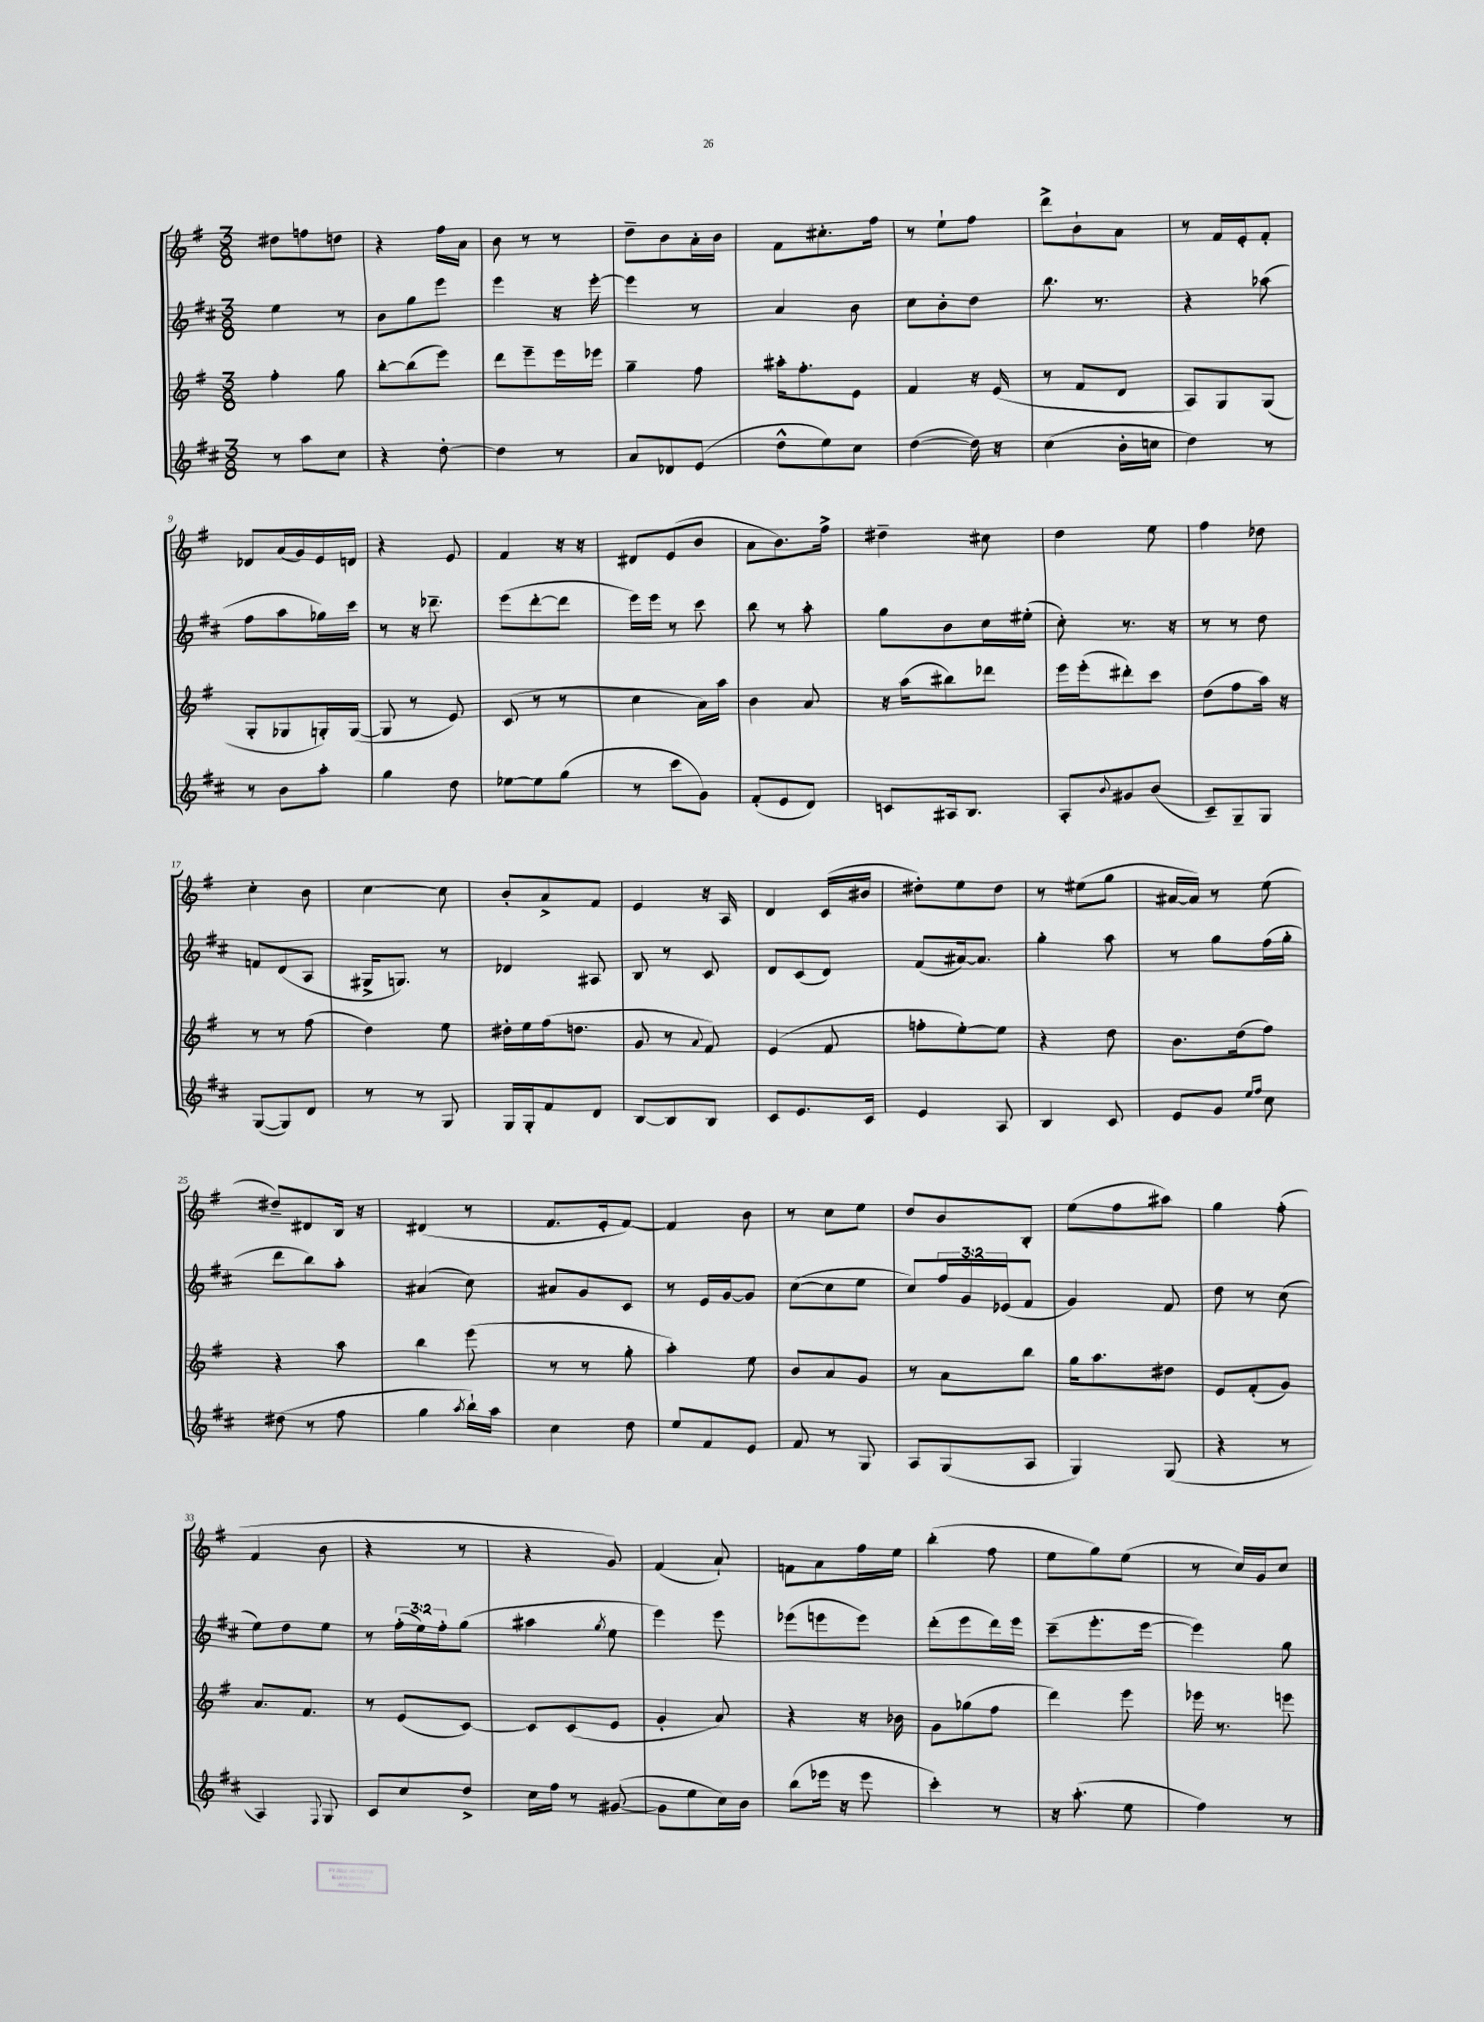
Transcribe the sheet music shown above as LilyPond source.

<<
\new StaffGroup <<
\new Staff = "s0" {
    \clef treble \key g \major \numericTimeSignature \time 3/8
    dis''8 f''8 d''8 |
    r4 fis''16 a'16 |
    b'8 r8 r8 |
    d''8-- b'8 a'16-. b'16 |
    fis'8 cis''8.-. fis''16 |
    r8 e''8-! fis''8 |
    d'''8-> b'8-! a'8 |
    r8 fis'16 e'16-. fis'8-. |
    des'8 a'16( g'16) e'16 d'16 |
    r4 e'8 |
    fis'4 r16 r16 |
    dis'8 e'8( b'8 |
    a'8 b'8.) fis''16-> |
    dis''4-- cis''8 |
    d''4 e''8 |
    fis''4 des''8 |
    c''4-. b'8 |
    c''4~ c''8 |
    b'8-. a'8-> fis'8 |
    e'4 r16 a16 |
    d'4 c'16( bis'16 |
    dis''8-.) e''8 dis''8 |
    r8 eis''8( g''8 |
    ais'16~ ais'16) r8 e''8( |
    dis''8--) dis'8 b16 r16 |
    dis'4( r8 |
    fis'8. e'16-. fis'8~) |
    fis'4 b'8 |
    r8 c''8 e''8 |
    d''8 b'8 b8-. |
    e''8( fis''8 ais''8) |
    g''4 fis''8-.( |
    fis'4 b'8 |
    r4 r8 |
    r4 g'8) |
    fis'4( a'8-!) |
    f'8 a'8 fis''16 e''16 |
    b''4-.( fis''8 |
    e''8 g''8) e''8( |
    r8 c''16) g'16 c''8 \bar "|." |
}
\new Staff = "s1" {
    \clef treble \key d \major \numericTimeSignature \time 3/8 \override Staff.TupletNumber.text = #tuplet-number::calc-fraction-text
    e''4 r8 |
    b'8 g''8 e'''8 |
    e'''4 r16 e'''16~-. |
    e'''4 r8 |
    a'4 b'8 |
    cis''8 b'8-. d''8 |
    b''8. r8. |
    r4 aes''8( |
    fis''8 a''8 ges''16) cis'''16 |
    r8 r16 des'''8.-- |
    e'''8( d'''8~-. d'''8 |
    e'''16) e'''16 r8 cis'''8 |
    b''8 r8 a''8-. |
    g''8 b'8 cis''16 eis''16-.( |
    cis''8-.) r8. r16 |
    r8 r8 d''8 |
    f'8 d'8( a8 |
    gis16-> g8.) r8 |
    des'4 ais8 |
    b8 r8 cis'8 |
    d'8 cis'8( d'8) |
    fis'8( ais'16~) ais'8. |
    g''4-. a''8 |
    r8 g''8 fis''16( g''16-. |
    d'''8 b''8) a''8-. |
    ais'4( cis''8) |
    ais'8 g'8 cis'8 |
    r8 e'16 g'16~ g'8 |
    cis''8~( cis''8 e''8 |
    cis''8) \tuplet 3/2 { fis''16 g'16 ees'16( } fis'8 |
    g'4) fis'8 |
    d''8 r8 cis''8( |
    e''8) d''8 e''8 |
    r8 \tuplet 3/2 { fis''16-.( e''16) fis''16-. } g''8( |
    ais''4 \acciaccatura { g''8 } e''8 |
    e'''4) e'''8 |
    ees'''8( e'''8 e'''8) |
    d'''8-.( e'''8 d'''16) e'''16 |
    cis'''8--( e'''8.-. e'''16~ |
    e'''4) g''8 \bar "|." |
}
\new Staff = "s2" {
    \clef treble \key g \major \numericTimeSignature \time 3/8
    fis''4-. g''8 |
    b''8~-. b''8( e'''8) |
    d'''8 e'''8-- e'''16 ees'''16 |
    g''4-- fis''8 |
    ais''16-. fis''8.-. e'8 |
    fis'4 r16 e'16( |
    r8 fis'8 d'8 |
    a8) g8 g8( |
    g8-. ges8 g16-.) g16~( |
    g8 r8 e'8) |
    c'8( r8 r8 |
    c''4 a'16) a''16 |
    b'4 a'8 |
    r16 a''16( bis''8) des'''8 |
    e'''16 e'''16-.( dis'''8-.) c'''8 |
    d''8( fis''8 a''16) r16 |
    r8 r8 fis''8( |
    d''4) e''8 |
    dis''16-. e''16 fis''16( d''8. |
    g'8 r8 \appoggiatura { a'8 } fis'8) |
    e'4( fis'8 |
    f''8-. e''8~-.) e''8 |
    r4 d''8 |
    b'8. d''16( fis''8) |
    r4 a''8 |
    b''4 e'''8( |
    r8 r8 g''8-. |
    a''4-.) e''8 |
    b'8 a'8 g'8 |
    r8 a'8 b''8 |
    g''16 a''8. dis''8 |
    e'8 fis'8-.( g'8) |
    a'8. fis'8. |
    r8 e'8( c'8~) |
    c'8 c'8( e'8 |
    g'4-. a'8) |
    r4 r16 bes'16 |
    g'8 ges''8( fis''8 |
    d'''4) e'''8 |
    ees'''16 r8. e'''8 \bar "|." |
}
\new Staff = "s3" {
    \clef treble \key d \major \numericTimeSignature \time 3/8
    r8 a''8 cis''8 |
    r4 d''8~-. |
    d''4 r8 |
    a'8 des'8 e'8( |
    d''8-^ e''8) cis''8 |
    d''4~( d''16) r16 |
    cis''4( b'16-. c''16 |
    d''4) r8 |
    r8 b'8 a''8-. |
    g''4 d''8 |
    ees''8~ ees''8 g''8( |
    r8 cis'''8 g'8) |
    fis'8-.( e'8 d'8) |
    c'8 ais16 b8. |
    a8-. \appoggiatura { b'8 } gis'8 b'8( |
    cis'8--) g8-- g8 |
    g8~( g8) d'8 |
    r8 r8 g8 |
    g16 g16-. fis'8 d'8 |
    b8~ b8 b8 |
    cis'8 e'8. cis'16 |
    e'4 a8 |
    b4 cis'8 |
    e'8 g'8 \grace { e''16 fis''16 } cis''8 |
    dis''8( r8 fis''8 |
    g''4 \acciaccatura { a''8 } b''16-!) a''16 |
    cis''4 d''8 |
    e''8 fis'8 e'8 |
    fis'8 r8 g8 |
    a8 g8( a8 |
    g4) g8( |
    r4 r8 |
    a4) \appoggiatura { fis8 } g8 |
    cis'8 cis''8 d''8-> |
    cis''16 fis''16 r8 gis'8~( |
    gis'8 e''8 cis''16) b'16 |
    b''8( ees'''16 r16 ees'''8 |
    cis'''4-.) r8 |
    r16 a''8.-.( e''8 |
    fis''4) r8 \bar "|." |
}
>>
>>
